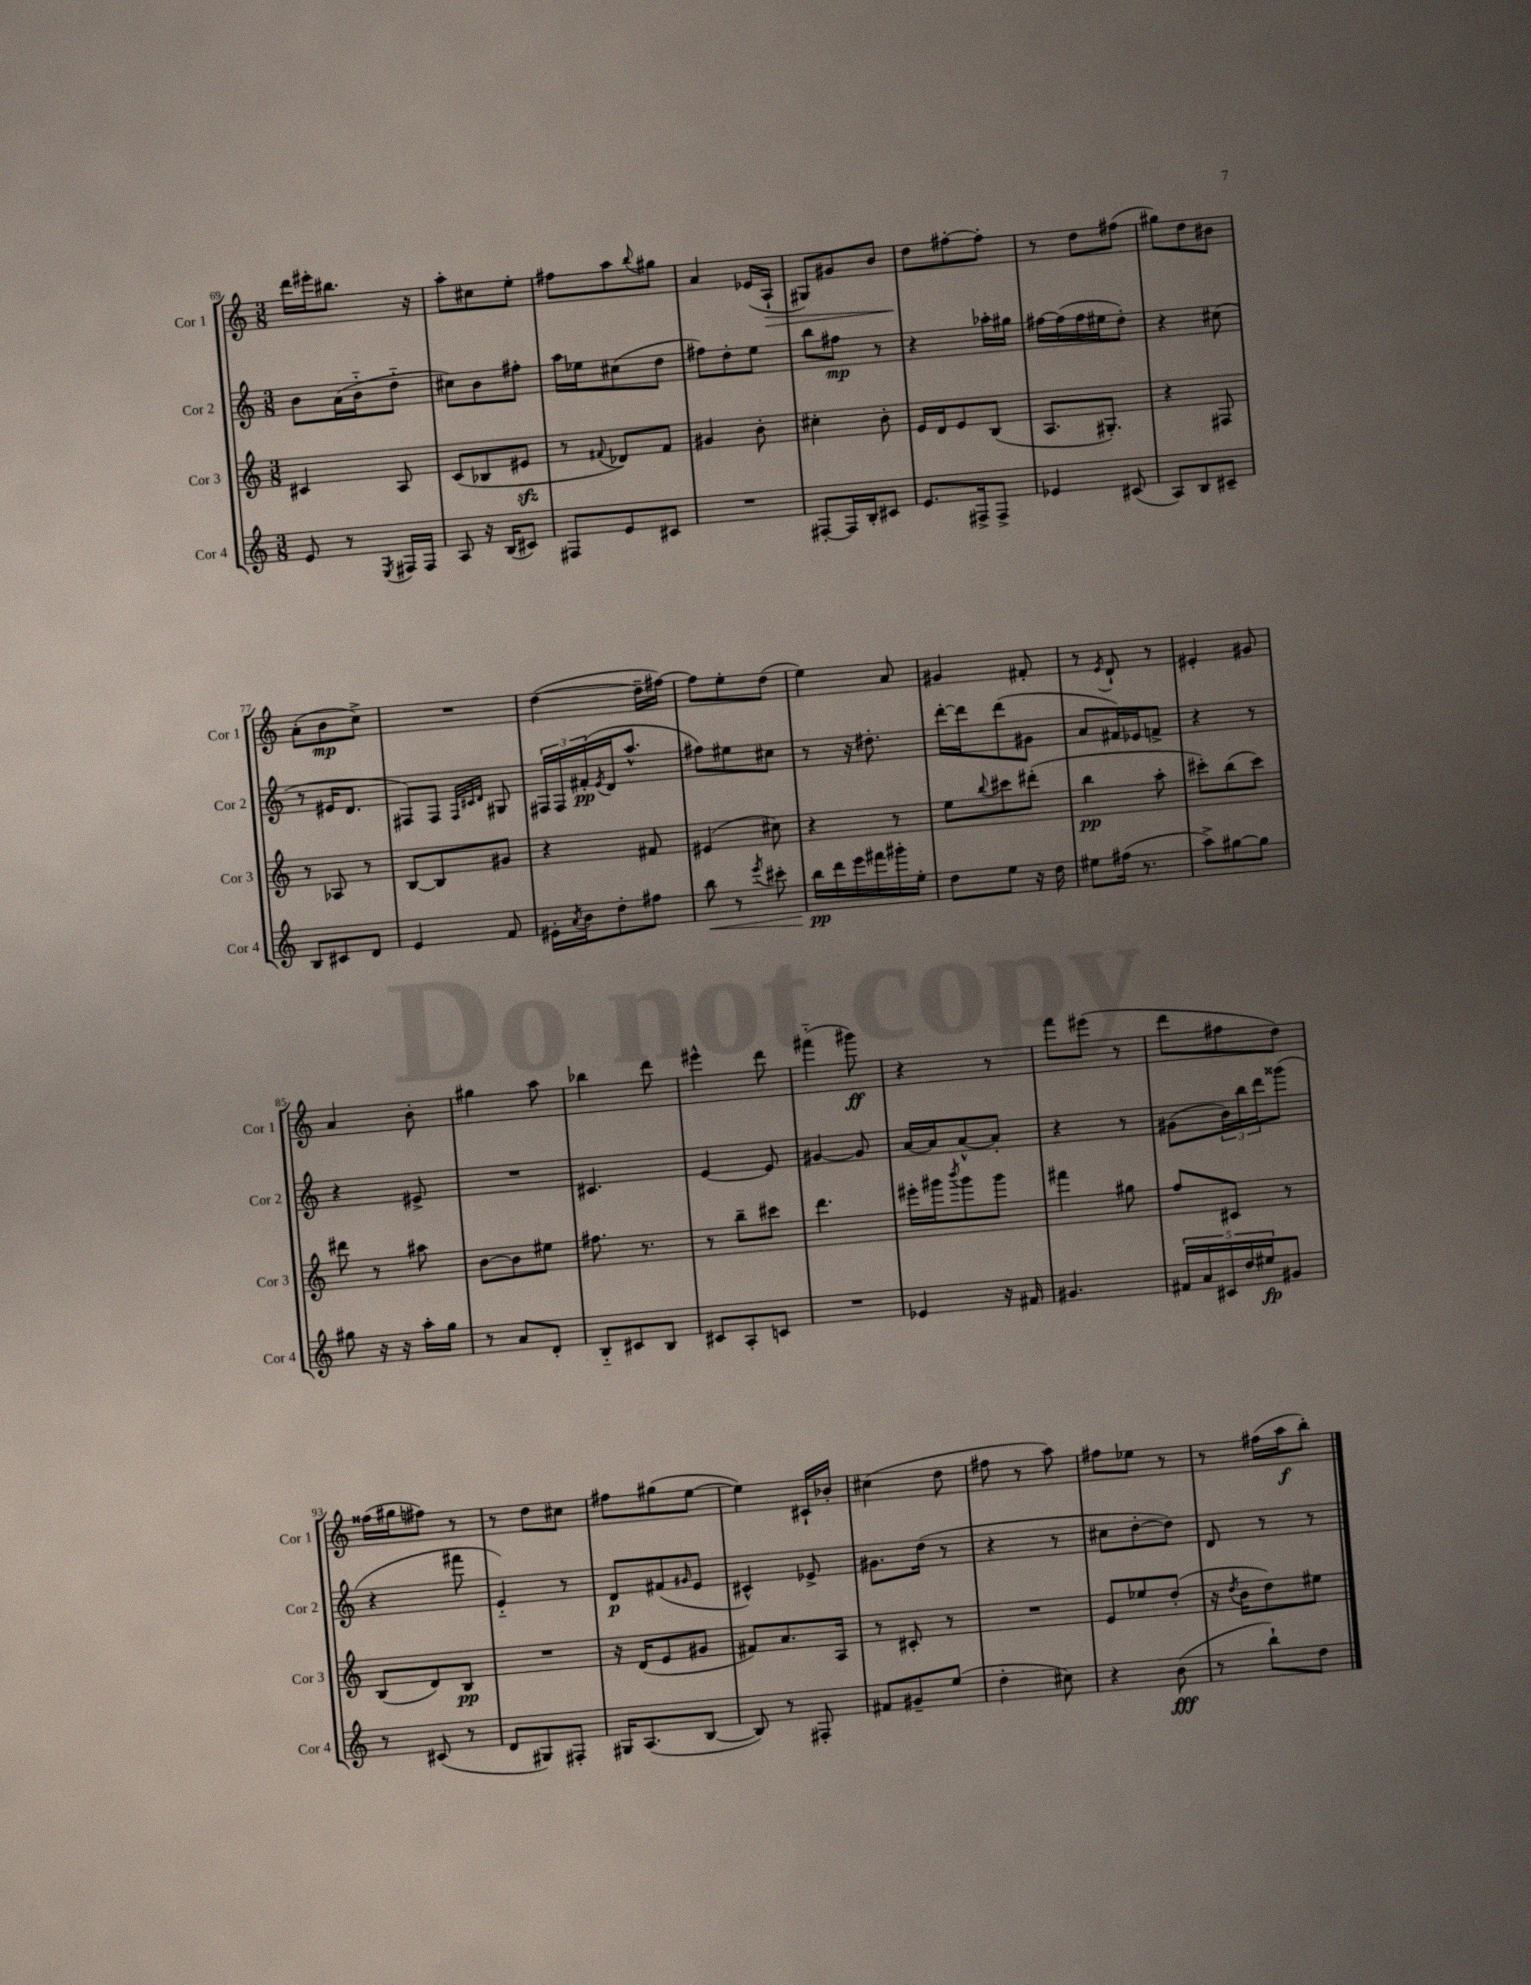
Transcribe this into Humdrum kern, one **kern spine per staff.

**kern	**kern	**kern	**kern
*staff4	*staff3	*staff2	*staff1
*clefG2	*clefG2	*clefG2	*clefG2
*k[]	*k[]	*k[]	*k[]
*M3/8	*M3/8	*M3/8	*M3/8
8e	4c#	8b	16ddd
.	.	.	16eee#'
8r	.	(16a	8.bb#
.	.	16b'~	.
8qE	.	.	.
16F#	8A	8dd'~	.
16F#	.	.	16r
=	=	=	=
8A	(8c	8cc#)	8aa'
16r	8B-	8b	8cc#
(16B	.	.	.
8c#)	8e#	8ff#'	8ee'
=	=	=	=
8F#	8r	16aa	8ff#
.	.	16ee-	.
.	8qqf#	.	.
8e	8d-)	(8cc#	8aa
.	.	.	8qqbb
8c#	8f#	8dd	8gg#
=	=	=	=
4.r	4g#	8ff#)	4a
.	.	8dd'	.
.	8b'	8ee	(16e-
.	.	.	16A`
=	=	=	=
[8F#'	4cc#'	8bb	8G#)
16F#]	.	8ff#	8g#
16B'	.	.	.
8c#	8b'	8r	8b
=	=	=	=
8.e	16e	4r	8dd
.	16d	.	.
.	8e	.	[8ff#'
16F#^	.	.	.
8F#^	(8B	16aa-'	8ff#']
.	.	16gg#	.
=	=	=	=
4e-	8.A	[16ff#	8r
.	.	(16ff#]	.
.	.	16ff#	8dd
.	8.G#')	16ee#	.
(8c#	.	8dd')	(8ff#
=	=	=	=
8A)	4r	4r	8gg#)
8B	.	.	8dd
8c#~	8F#	(8cc#	8b#
=	=	=	=
8B	8r	8r	(8a'
8c#	8A-	16e#	8b
.	.	8.d	.
8d	8r	.	8cc^)
=	=	=	=
4e	[8B	8F#)	4.r
.	8B]	8F#	.
.	.	32qqF#	.
.	.	32qqc#	.
.	.	32qqd	.
8f	8g#	8G#	.
=	=	=	=
16e#'	4r	24F#	([4dd
.	.	24F#	.
8qa	.	.	.
16b	.	.	.
.	.	(24f#'	.
.	.	8qe	.
8dd'	.	16d	.
.	.	8.aa^^	.
8ff#	8f#	.	16dd~]
.	.	.	[16ff#)
=	=	=	=
8bb	(4e#	8ff#)	8ff#]
8r	.	8ee#	8ee'
8qeee	.	.	.
8ccc#'	8cc#)	8cc#	(8dd
=	=	=	=
16bb	4r	8r	4ee)
16ddd	.	.	.
16eee	.	16r	.
16fff#	.	8.dd#'	.
16ggg#'	8r	.	8a
16ee'	.	.	.
=	=	=	=
8dd	8ee	[16ddd'	4g#
.	.	16ddd]	.
.	8qqbb	.	.
8ee	8ccc#	(8ddd	.
16r	(8ddd#'	8g#	8f#'
16dd	.	.	.
=	=	=	=
8ee#	4bb	8a	8r
.	.	.	8qe
(16ff#	.	16f#)	8d`
8.r	.	16e-	.
.	8aa'	8f^	8r
=	=	=	=
8aa^)	8ccc#')	4r	4e#'
[8gg#	(8bb	.	.
8gg#]	8ccc#)	8r	8g#
=	=	=	=
8gg#	8ddd#	4r	4a
16r	8r	.	.
16r	.	.	.
16aa'	8aa#	8e#^	8b'
16gg#	.	.	.
=	=	=	=
8r	[8b	4.r	4gg#
8a	8b]	.	.
8d'	8ee#	.	8aa
=	=	=	=
8B'~	8.ff#	4.c#	4bb-
8c#	.	.	.
.	8.r	.	.
8B	.	.	8ddd
=	=	=	=
8c#	8r	[4e	4eee#^^
8A'	8bb~	.	.
8c	8ccc#	8e]	8ddd
=	=	=	=
4.r	4.ddd	[4g#	(4fff#'~
.	.	8g#]	8ggg#)
=	=	=	=
4e-	16eee#'	[16a	4r
.	16ggg#	16a]	.
.	8qbbb	.	.
.	8ggg#	[8a^^	.
16r	8ggg#	8a']	8r
16f#	.	.	.
=	=	=	=
4.g#	4fff#	4r	8fff
.	.	.	(8eee#
.	8gg#	8r	8r
=	=	=	=
20f#	8ff	(8g#	8ddd
20a	.	.	.
20c#	.	.	.
.	8c#	24b)	8ff#
20dd	.	.	.
.	.	24bb	.
20ee#	.	.	.
.	.	24ddd	.
8g#	8r	(8ggg##	8dd)
=	=	=	=
8r	(8B	4r	(16ff##
.	.	.	16gg#
(8c#	8d)	.	8ff#)
8r	8B	8fff#	8r
=	=	=	=
8d	4.r	4e'~)	8r
8G#)	.	.	8dd
8F#'	.	8r	8cc#
=	=	=	=
16G#	16r	8d	8ff#
(8.A	(16d	.	.
.	8e	(8f#	(8gg#
.	.	16qqg#	.
[8B	8g#	8e	[8ee
=	=	=	=
8B])	8f#)	4c#^^)	4ee])
8r	8.a	.	.
8F#'	.	8e-^	16c#`
.	16A	.	16b-'
=	=	=	=
8f#	8r	8.g#	(4cc#
8g#~	8c#'	.	.
.	.	(16dd	.
(8ee	8r	8r	8dd
=	=	=	=
4dd'	4.r	4r	8ff#
.	.	.	8r
8cc#)	.	8r	8aa)
=	=	=	=
4r	8e	8cc#	8ff#
.	8ee-	[8dd'	8ee-
(8b	(8dd'	8dd])	8r
=	=	=	=
8r	16r	8d	8r
.	8qdd	.	.
.	16b	.	.
8bb`)	8dd)	8r	(16ff#
.	.	.	16aa
8dd	8ee#	8r	8bb')
==	==	==	==
*-	*-	*-	*-
